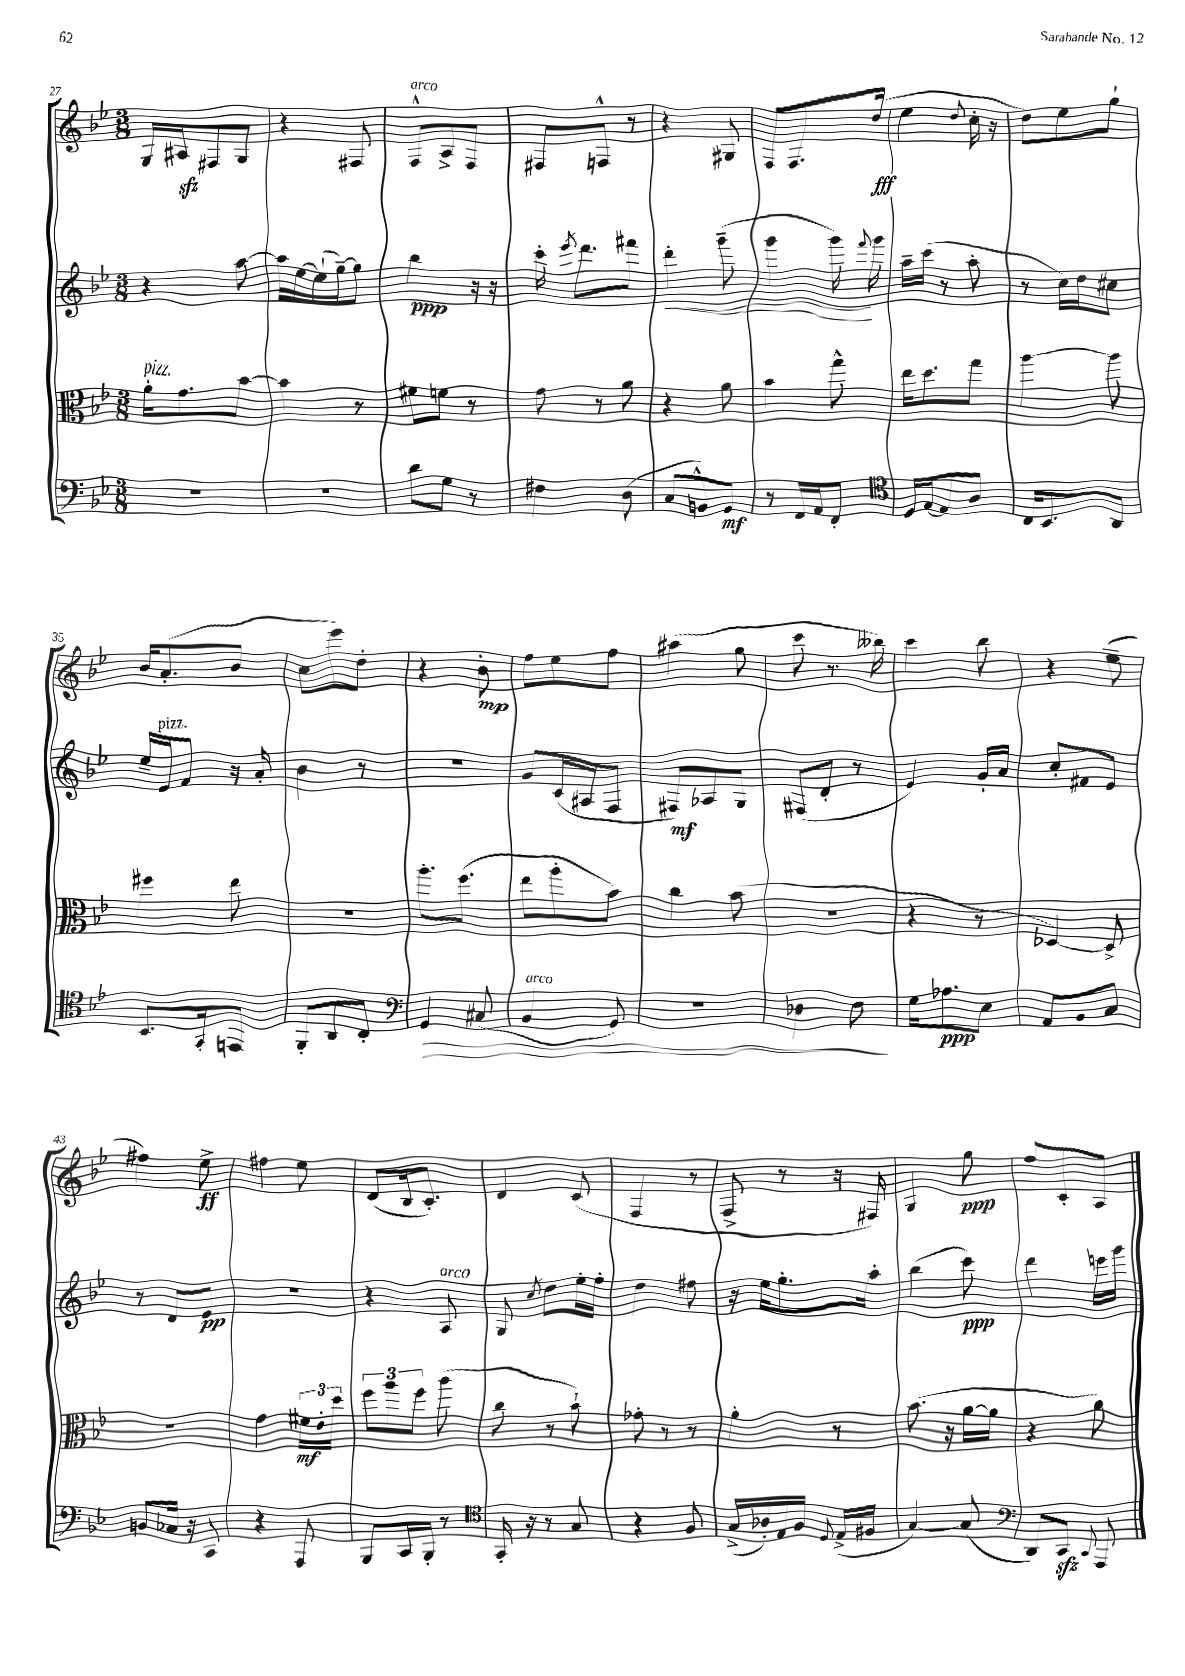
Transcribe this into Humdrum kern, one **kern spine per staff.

**kern	**kern	**kern	**kern
*staff4	*staff3	*staff2	*staff1
*clefF4	*clefC3	*clefG2	*clefG2
*k[b-e-]	*k[b-e-]	*k[b-e-]	*k[b-e-]
*M3/8	*M3/8	*M3/8	*M3/8
4.r	16a'	4r	16G
.	8.g	.	16A#
.	.	.	8F#
.	[8b-	[8aa	8G
=	=	=	=
4.r	4b-]	16aa]	4r
.	.	[16ee-	.
.	.	(16ee-`]	.
.	.	[16gg~)	.
.	8r	8gg]	8F#
=	=	=	=
8d	8f#	4bb-	8F^^
8G	8f	.	8A^
8r	8r	16r	8F
.	.	16r	.
=	=	=	=
4F#	8g	16ccc'	8F#
.	.	8qeee-	.
.	.	8.ddd	.
.	8r	.	8F^^
(8D	8a	8fff#	8r
=	=	=	=
8C	4r	4ddd'	4r
8BB^^)	.	.	.
8GG	8a	(8ggg~	8G#
=	=	=	=
8r	4b-	4ggg	8F
16FF	.	.	8.F
16AA	.	.	.
8FF'	8gg^^	16ggg)	.
.	.	8qqfff	.
.	.	16ggg	(16dd
=	=	=	=
*clefC4	*	*	*
16D	16ee-	16aa~	4ee-
[16E-	8.dd	(16ccc	.
8E-]	.	8r	.
.	.	.	8qqdd
8A	8gg	8aa'	16cc'
.	.	.	16r
=	=	=	=
16C	[4aa	8r	8dd)
8.BB-	.	.	.
.	.	16cc)	8ee-
.	.	16dd	.
8AA	8aa]	8cc#	8gg`
=	=	=	=
8.BB-	4ff#	16ee-~	16b-
.	.	16e-	(8.a'
.	.	8f	.
16GG'	.	.	.
8EE	8ee-	16r	8b-
.	.	16a'	.
=	=	=	=
8FF'	4.r	4b-	8cc
8AA	.	.	8eee-)
8C'	.	8r	8dd'
=	=	=	=
*clefF4	*	*	*
4GG	8.aa'	4.r	4r
.	(8.ff	.	.
(8C#	.	.	8b-'
=	=	=	=
4BB-	8ee-	8g	8ff
.	8aa'	(16c	8ee-
.	.	16A#	.
8GG)	8b-)	8F	8ff
=	=	=	=
4.r	4cc	8F#)	(4aa#
.	.	8A-	.
.	(8b-	8G	8gg
=	=	=	=
4D-	4.r	(8F#	8ccc
.	.	8d'	8.r
8F	.	8r	.
.	.	.	16bb--)
=	=	=	=
16G	4r	4e-)	4ccc
8.A-	.	.	.
8E-	8r	16g'	8bb-
.	.	16a	.
=	=	=	=
8AA	[4D-)	8cc'	4r
8BB-	.	8f#	.
8C	8D-^]	8e-	(8ee-~
=	=	=	=
8BB	4.r	8r	4ff#)
16C-	.	8d	.
16r	.	.	.
8CC	.	8e-	8ee-^
=	=	=	=
4r	4g	4.r	4ff#
8AAA	24f#	.	8ee-
.	24e-'	.	.
.	24dd	.	.
=	=	=	=
8BBB-	12ff	4r	(8d
.	12aa	.	.
16CC	.	.	16B-
.	12ff	.	.
16BBB-'	.	.	8.c')
8r	(8aa	8A	.
=	=	=	=
*clefC4	*	*	*
16GG'	8cc	8G	4d
16r	.	.	.
.	.	8qcc	.
8r	8r	8dd	.
8G	8b-`)	16ee-'	(8c
.	.	16ff'	.
=	=	=	=
4r	8g-'	4dd	4F
.	8r	.	.
8F	8r	8ff#	8r
=	=	=	=
(16G^	4a'	16r	8F^
16A-')	.	16ee-	.
16E-	.	8.gg'	8r
16F	.	.	.
8qqD	.	.	.
(16E-^	8r	.	16r
16F#	.	16aa'	16F#)
=	=	=	=
[4G)	(8.b-	(4bb-	4G
.	16r	.	.
(8G]	[16a	8ccc)	8gg
.	16a]	.	.
=	=	=	=
*clefF4	*	*	*
8DD)	4r	4ddd	8ff
8CC	.	.	8c'
8qqCC	.	.	.
8AAA	8a)	16eee	8A
.	.	16ggg	.
==	==	==	==
*-	*-	*-	*-
